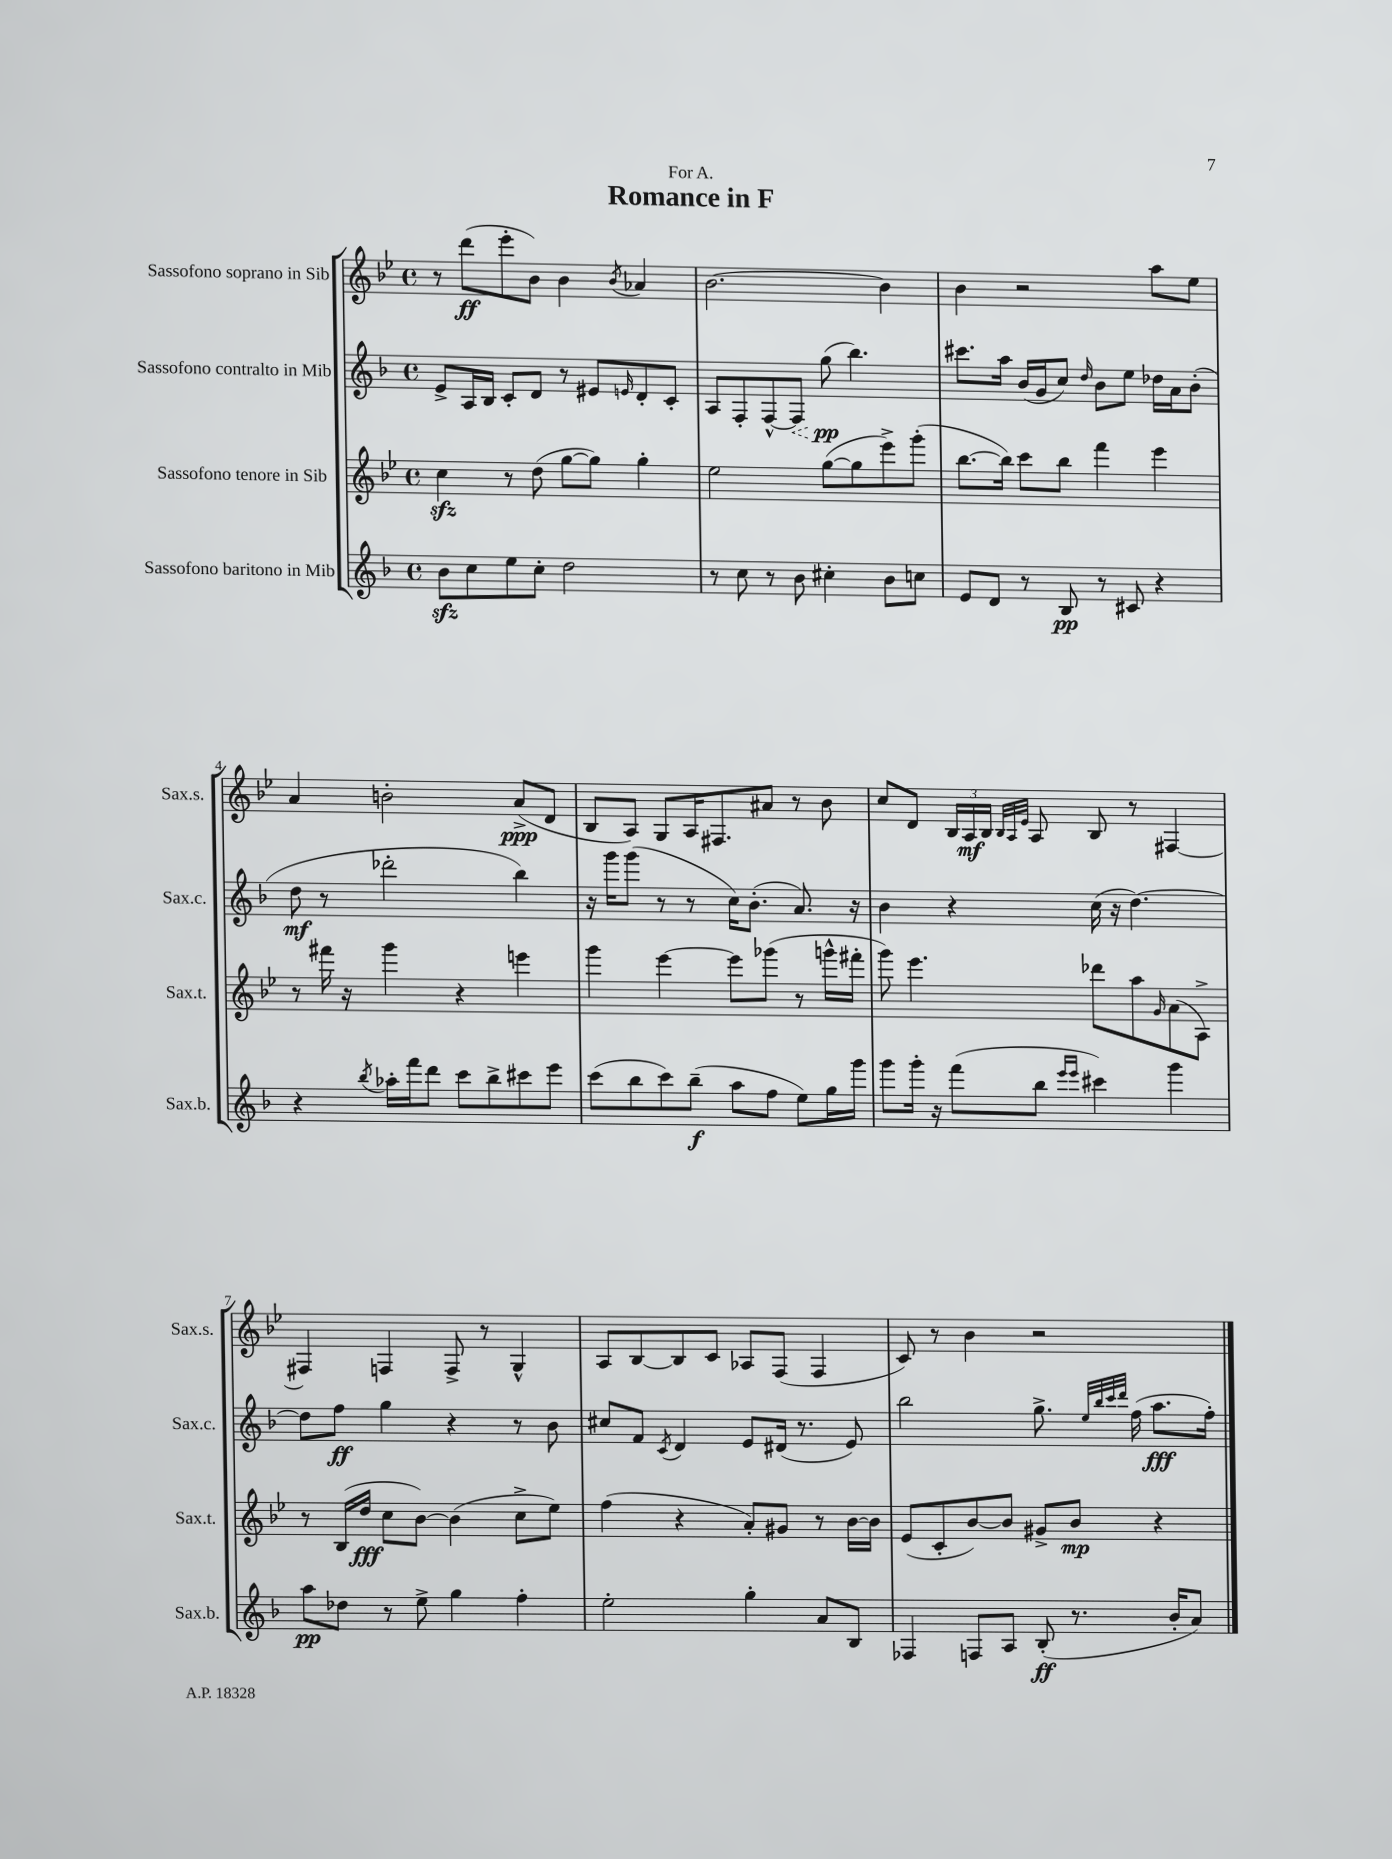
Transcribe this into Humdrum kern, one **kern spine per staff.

**kern	**kern	**kern	**kern
*staff4	*staff3	*staff2	*staff1
*clefG2	*clefG2	*clefG2	*clefG2
*k[b-]	*k[b-e-]	*k[b-]	*k[b-e-]
*M4/4	*M4/4	*M4/4	*M4/4
*met(c)	*met(c)	*met(c)	*met(c)
8b-	4cc	8e^	8r
8cc	.	16A	(8ddd
.	.	16B-	.
8ee	8r	8c'	8eee-'
8cc'	(8dd	8d	8b-)
2dd	[8gg	8r	4b-
.	8gg])	8e#	.
.	.	16qqe	8qb-
.	4gg'	8d'	4a-
.	.	8c'	.
=	=	=	=
8r	2ee-	8A	[2.b-
8cc	.	8F'	.
8r	.	[8F^^	.
8b-	.	8F]	.
4cc#'	([8gg	(8gg	.
.	8gg]	4.bb-)	.
8b-	8eee-^)	.	4b-]
8cc	(8ggg'	.	.
=	=	=	=
8e	[8.bb-	8.ccc#	4b-
8d	.	.	.
.	16bb-])	16aa	.
8r	8ccc	(16b-	2r
.	.	16g	.
8B-	8bb-	8cc)	.
.	.	16qqdd	.
8r	4fff	8b-	.
8c#	.	8ee	.
4r	4eee-	16dd-	8aa
.	.	16a	.
.	.	(8b-'	8ee-
=	=	=	=
4r	8r	8dd	4a
.	16fff#	8r	.
.	16r	.	.
8qbb-	.	.	.
16aa-'	4ggg	2ddd-'	2b'
16fff	.	.	.
8ddd	.	.	.
8ccc	4r	.	.
8bb-^	.	.	.
8ccc#	4eee	4bb-)	(8a^
8eee	.	.	8d
=	=	=	=
(8ccc	4ggg	16r	8B-
.	.	16ggg	.
8bb-	.	(8ggg	8A)
8ccc)	[4eee-	8r	8G
(8bb-~	.	8r	16A
.	.	.	8.F#
8aa	8eee-]	16cc)	.
.	.	(8.b-'	.
8ff	(8ggg-	.	8a#
8ee)	8r	8.a)	8r
16gg	16ggg^^	.	8b-
16ggg	16fff#'	16r	.
=	=	=	=
8ggg	8ggg)	4b-	8cc
16ggg'	4.eee-	.	8d
16r	.	.	.
(8fff	.	4r	24B-
.	.	.	24A
.	.	.	24B-
.	.	.	32qqB-
.	.	.	32qqA
.	.	.	32qqe-
8bb-	.	.	8A
16qqeee	.	.	.
16qqeee	.	.	.
4ccc#)	8ddd-	(16cc	8B-
.	.	16r	.
.	8aa	[4.dd)	8r
.	16qqg	.	.
4ggg	(8a	.	[4F#
.	8A^)	.	.
=	=	=	=
8aa	8r	8dd]	4F#]
8dd-	(16B-	8ff	.
.	16dd	.	.
8r	8cc	4gg	4F
8ee^	[8b-)	.	.
4gg	(4b-]	4r	8F^
.	.	.	8r
4ff'	8cc^	8r	4G^^
.	8ee-)	8b-	.
=	=	=	=
2ee'	(4ff	8cc#	8A
.	.	8f	[8B-
.	.	8qc	.
.	4r	4d	8B-]
.	.	.	8c
4gg'	8a')	8e	8A-
.	8g#	(16d#	(8F
.	.	8.r	.
8a	8r	.	4F
8B-	[16b-	8e)	.
.	16b-]	.	.
=	=	=	=
4F-	(8e-	2bb-	8c)
.	8c'	.	8r
8F	[8b-)	.	4b-
8A	8b-]	.	.
(8B-'	8g#^	8.gg^	2r
8.r	8b-	.	.
.	.	32qqee	.
.	.	32qqbb-	.
.	.	32qqccc	.
.	.	32qqddd	.
.	.	(16ff	.
.	4r	8.aa	.
16b-'	.	.	.
8a)	.	.	.
.	.	16ff')	.
==	==	==	==
*-	*-	*-	*-
